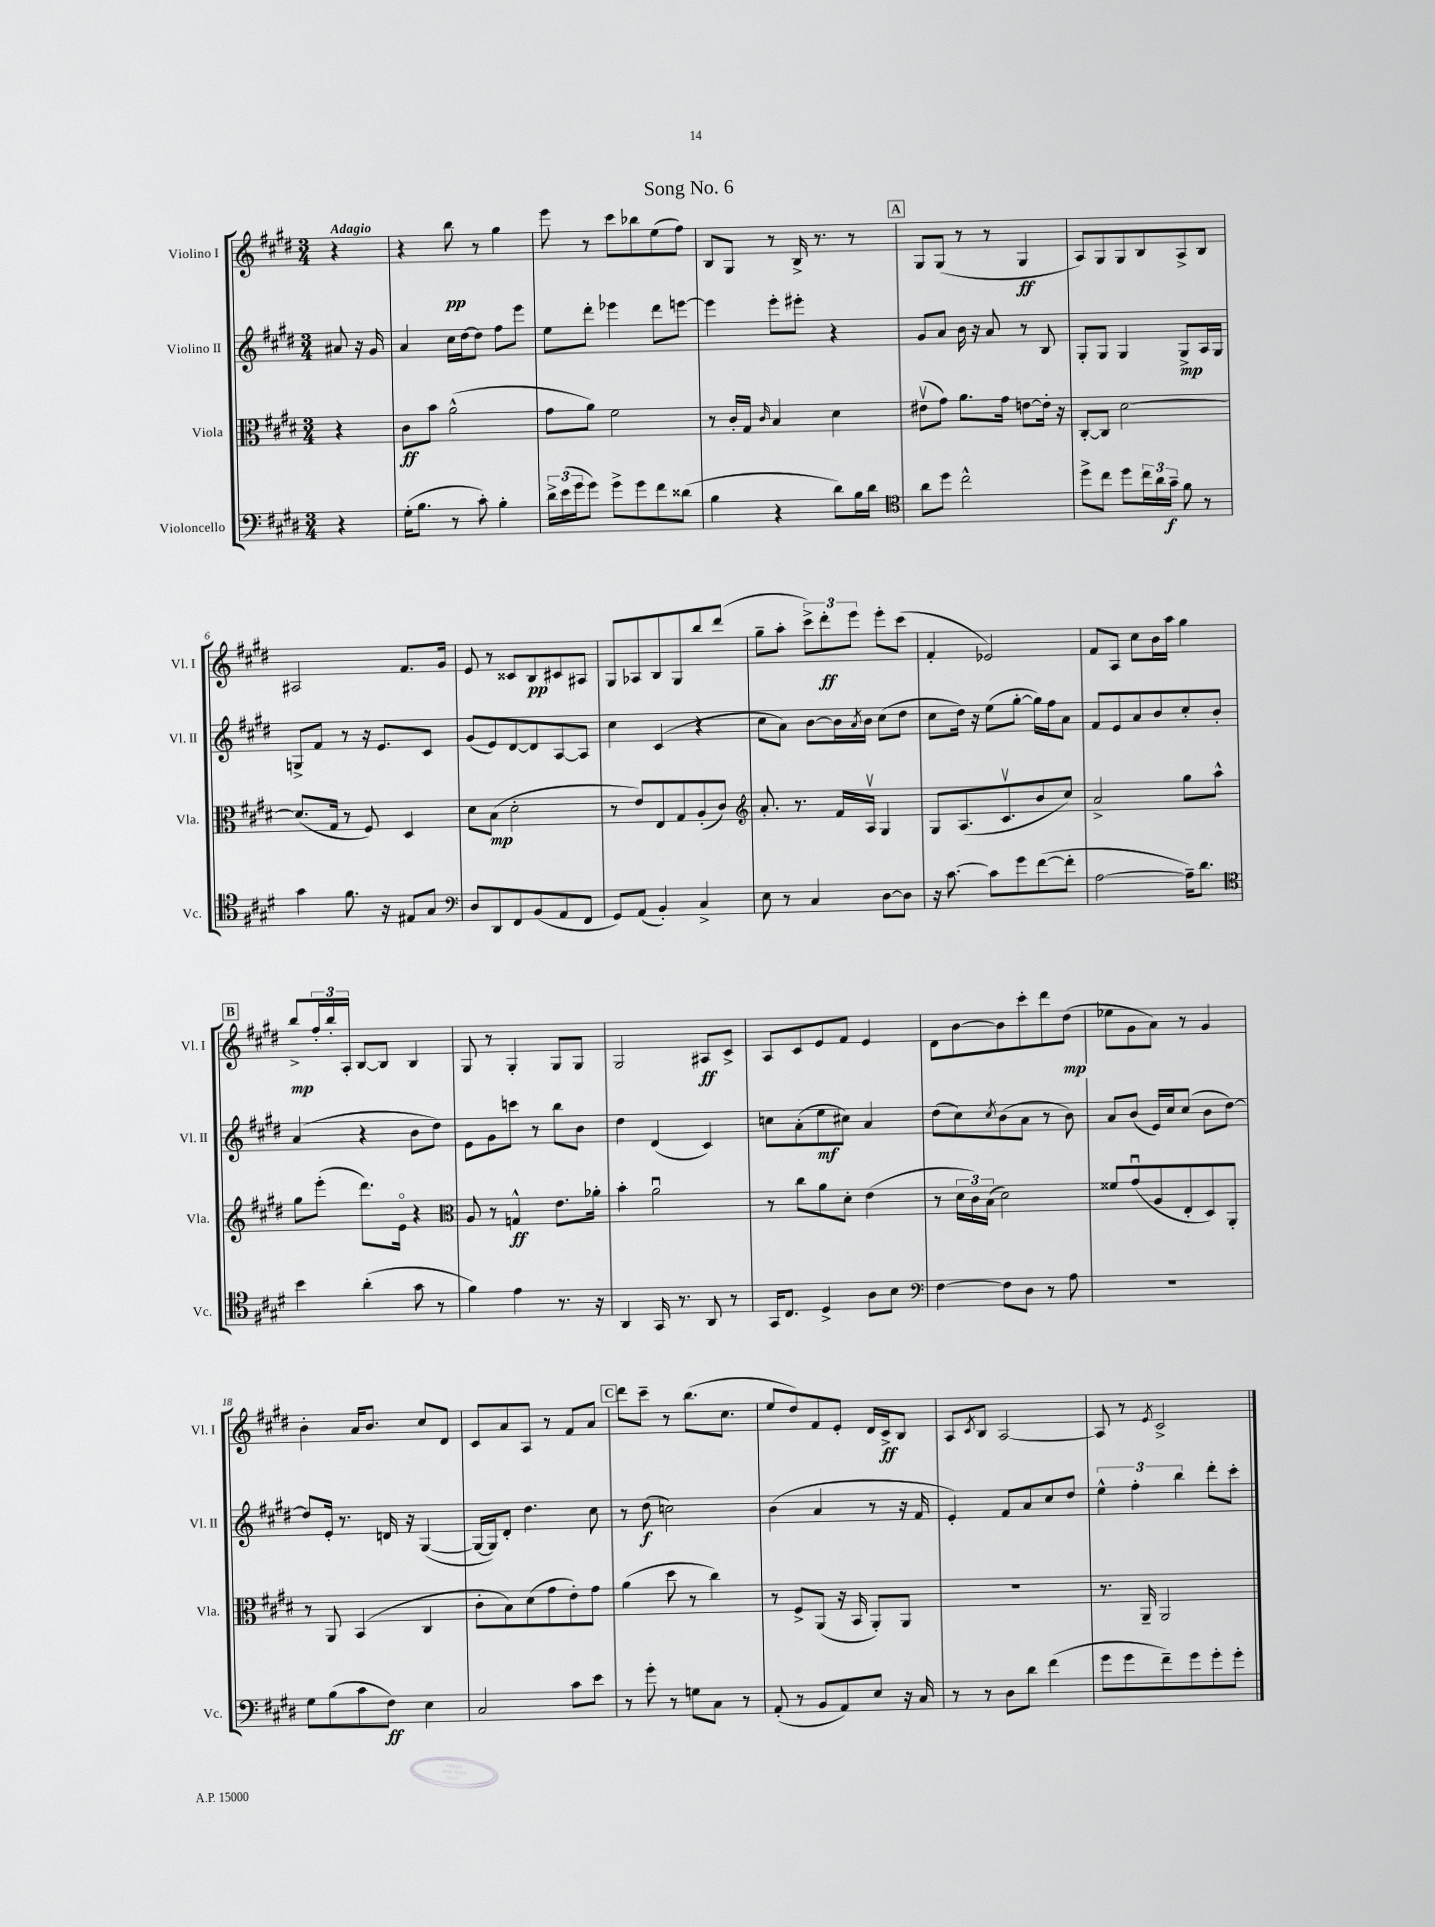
\header { title = "Song No. 6" }
<<
\new StaffGroup <<
\new Staff = "s0" \with { instrumentName = "Violino I" shortInstrumentName = "Vl. I" } {
    \clef treble \key e \major \numericTimeSignature \time 3/4 \partial 4 \tempo "Adagio"
    r4 |
    r4 b''8\pp r8 gis''4 |
    e'''8 r8 cis'''8 bes''8 e''8( fis''8) |
    b8 gis8 r8 b16-> r8. r8 |
    \mark \markup { \box "A" } gis8 gis8( r8 r8 gis4\ff |
    a8) gis8 gis8 b8 a8-> b8 |
    ais2 fis'8. gis'16 |
    e'8 r8 cisis'8 b8\pp cis'8 ais8 |
    gis8 aes8 b8 gis8 b''8 dis'''8( |
    gis''8-- a''8-. \tuplet 3/2 { cis'''8->) dis'''8-.\ff e'''8 } e'''8-. cis'''8( |
    fis'4-. ees'2) |
    fis'8 a8 cis''8 b'16 a''16 gis''4 |
    \mark \markup { \box "B" } b''8->\mp \tuplet 3/2 { fis''16-. b''16-. a16-. } b8~ b8 b4 |
    gis8 r8 gis4-. gis8 gis8 |
    gis2 ais8\ff cis'8-> |
    a8 cis'8 e'8 fis'8 e'4 |
    dis'8 b'8~ b'8 cis'''8-. dis'''8 dis''8\mp( |
    ees''8 gis'8 a'8) r8 gis'4 |
    b'4-. a'16 b'8. cis''8 dis'8 |
    cis'8 a'8 a8 r8 fis'8 a'8 |
    \mark \markup { \box "C" } dis'''8 cis'''8-- r8 b''8.( cis''8. |
    e''8 dis''8) fis'8 e'8-. dis'16 cis'16->\ff b8 |
    a8 \acciaccatura { cis'8 } b8 a2~ |
    a8 r8 \acciaccatura { e'8 } cis'2-> \bar "|." |
}
\new Staff = "s1" \with { instrumentName = "Violino II" shortInstrumentName = "Vl. II" } {
    \clef treble \key e \major \numericTimeSignature \time 3/4 \partial 4
    ais'8 r16 gis'16 |
    a'4 cis''16 dis''16~ dis''8 fis''8 e'''8 |
    e''8 dis'''8-. ees'''4 dis'''8 e'''8~ |
    e'''4 e'''8-. eis'''8-. r4 |
    \mark \markup { \box "A" } gis'8 a'8 b'16 r16 a'8 r8 b8 |
    gis8-. gis8 gis4 gis8->\mp a16 gis16 |
    g8-> fis'8 r8 r16 e'8. cis'8 |
    gis'8( e'8) dis'8~ dis'8 a8~ a8 |
    cis''4 cis'4( r4 |
    cis''8 a'8) b'8~ b'16 \acciaccatura { a'8 } b'16 cis''8( dis''8 |
    cis''8 dis''16) r16 e''8( gis''8~-. gis''16) fis''16 a'8 |
    fis'8 e'8 a'8 b'8 cis''8-. b'8-. |
    \mark \markup { \box "B" } a'4( r4 b'8 dis''8) |
    e'8 gis'8 c'''8 r8 b''8 b'8 |
    dis''4 dis'4( cis'4) |
    c''8 a'8-.( e''8\mf cis''8) a'4 |
    dis''8( cis''8) \acciaccatura { cis''8 } b'8( a'8 r8 b'8) |
    a'8 b'8( e'16) cis''16 cis''8( b'8 dis''8~) |
    dis''8 e'16-. r8. d'16 r16 gis4~( |
    gis16~ gis16) dis'8-. dis''4. cis''8 |
    \mark \markup { \box "C" } r8 dis''8\f( c''2) |
    b'4( a'4 r8 r16 fis'16 |
    e'4-.) fis'8 a'8 cis''8 dis''8 |
    \tuplet 3/2 { e''4-^ fis''4-. b''4 } dis'''8-. cis'''8-. \bar "|." |
}
\new Staff = "s2" \with { instrumentName = "Viola" shortInstrumentName = "Vla." } {
    \clef alto \key e \major \numericTimeSignature \time 3/4 \partial 4
    r4 |
    cis'8\ff b'8 a'2-^( |
    gis'8 a'8) fis'2 |
    r8 cis'16-. gis16 \grace { cis'16 } b4 dis'4 |
    \mark \markup { \box "A" } eis'8\upbow( gis'8) a'8. gis'16 e'8~ e'16-. r16 |
    cis8~-. cis8 dis'2~ |
    dis'8.( gis16 r8 fis8) dis4 |
    dis'8 b8\mp( dis'2-. |
    r8 e'8) e8 gis8 a8-.( cis'8) |
    \clef treble a'8.-. r8. fis'16 a16\upbow gis4 |
    gis8 a8.( cis'8.\upbow b'8 cis''8) |
    a'2-> gis''8 a''8-^ |
    \mark \markup { \box "B" } gis''8 e'''8-.( dis'''8.) e'16\flageolet r4 |
    \clef alto a8 r8 g4-^\ff e'8. aes'16-. |
    b'4-. a'2\downbow |
    r8 cis''8 a'8 dis'8-. e'4( |
    r8 \tuplet 3/2 { dis'16 cis'16) b16( } dis'2) |
    fisis'8 gis'8\downbow( a8 e8-. dis8) a,8-. |
    r8 a,8 b,4( cis4 |
    cis'8-. b8) dis'8( gis'8 e'8-.) gis'8 |
    \mark \markup { \box "C" } a'4( dis''8 r8 cis''4) |
    r8 fis8-> a,8( r16 b,16 a,8-.) a,8 |
    R2. |
    r8. a,16-- a,2 \bar "|." |
}
\new Staff = "s3" \with { instrumentName = "Violoncello" shortInstrumentName = "Vc." } {
    \clef bass \key e \major \numericTimeSignature \time 3/4 \partial 4
    r4 |
    gis16-.( b8. r8 cis'8-.) b4-. |
    \tuplet 3/2 { dis'16-> e'16( gis'16 } gis'8) gis'8-> gis'8 fis'8 disis'8( |
    b4 r4 dis'8) b16 dis'16 |
    \mark \markup { \box "A" } \clef tenor a'8 dis''8 cis''2-^ |
    dis''8-> cis''8 dis''8 \tuplet 3/2 { cis''16 a'16 gis'16--\f } fis'8 r8 |
    gis'4 fis'8. r16 eis8 gis8 |
    \clef bass dis8 dis,8 fis,8 b,8( a,8 fis,8 |
    gis,8) a,8( b,4-.) cis4-> |
    e8 r8 cis4 dis8~ dis8 |
    r16 cis'8.~ cis'8 gis'8 fis'8~( fis'8-. |
    a2~ a16--) dis'8. |
    \mark \markup { \box "B" } \clef tenor b'4 a'4-.( gis'8 r8 |
    fis'4) e'4 r8. r16 |
    a,4 gis,16 r8. a,8 r8 |
    gis,16 cis8. dis4-> a8 b8 |
    \clef bass fis4~ fis8 dis8 r8 a8 |
    R2. |
    gis8 b8( cis'8 fis8\ff) e4 |
    cis2 cis'8 e'8 |
    \mark \markup { \box "C" } r8 gis'8-. r8 g8 cis8 r8 |
    a,8-.( r8 b,8 a,8) e8 r16 cis16 |
    r8 r8 dis8 dis'8 fis'4( |
    gis'8 gis'8 fis'8--) gis'8 gis'8-. gis'8-. \bar "|." |
}
>>
>>
